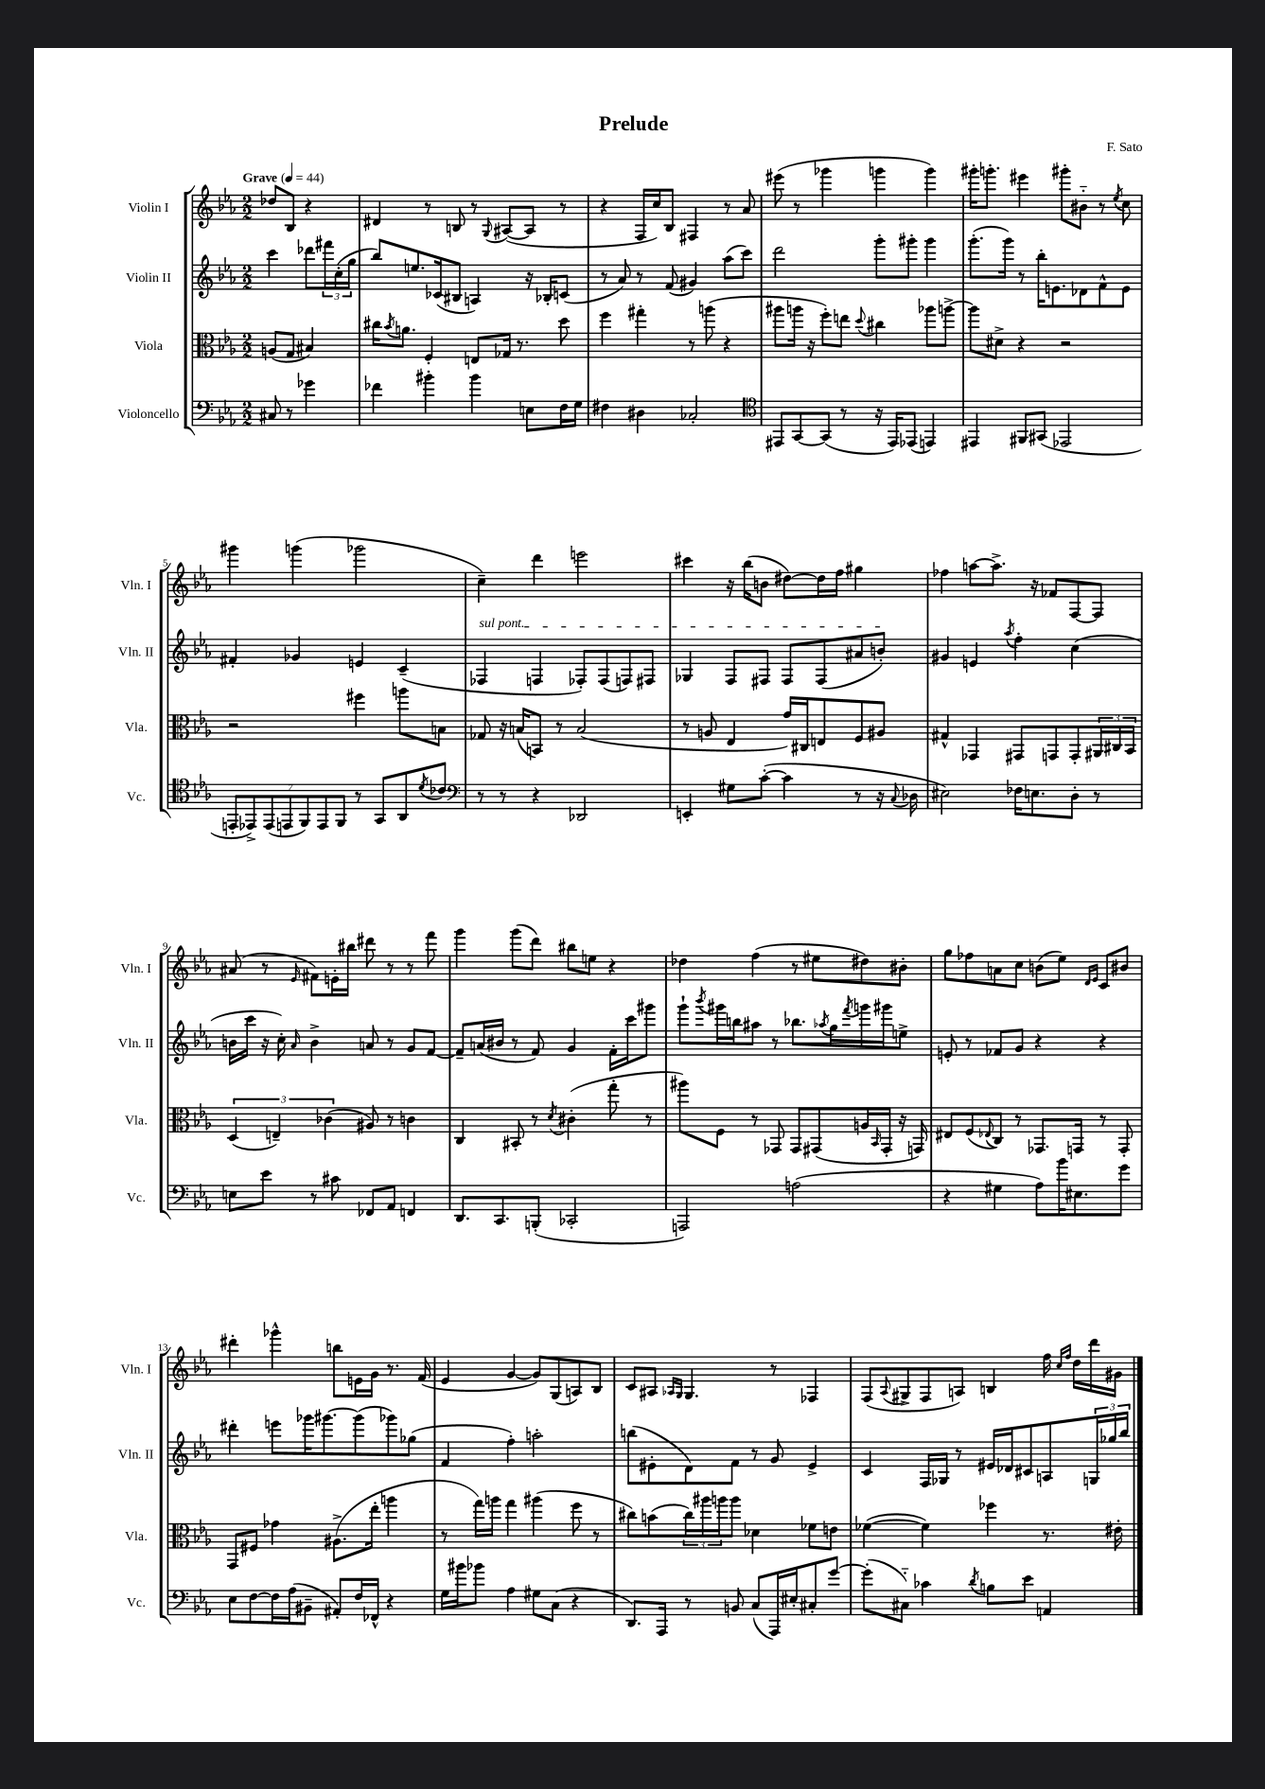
\header { title = "Prelude" composer = "F. Sato" }
<<
\new StaffGroup <<
\new Staff = "s0" \with { instrumentName = "Violin I" shortInstrumentName = "Vln. I" } {
    \clef treble \key ees \major \numericTimeSignature \time 2/2 \partial 2 \tempo "Grave" 4 = 44
    des''8 bes8 r4 |
    dis'4 r8 b8 r8 \appoggiatura { g8 } ais8~( ais8 r8 |
    r4 f16 c''16) bes8 fis4 r8 aes'8 |
    eis'''8( r8 ges'''4 g'''4 g'''4) |
    gis'''16-. g'''8.-. eis'''4 gis'''8-. bis'8-_ r8 \acciaccatura { ees''8 } c''8 |
    gis'''4 g'''4( ges'''2 |
    c''4--) d'''4 e'''2 |
    cis'''4 r16 bes''16( b'8 dis''8~) dis''16 f''16 gis''4 |
    fes''4 a''8~ a''8.-> r16 fes'8 f8~ f8 |
    ais'8( r8 \grace { ees'16 } fis'8) e'16-. bis''16 dis'''8 r8 r8 f'''8 |
    g'''4 g'''8( d'''8) bis''8 e''8 r4 |
    des''4 f''4( r8 eis''8 dis''8) bis'8-. |
    g''8 fes''8 a'8 c''8 b'8( ees''8) \grace { d'16 ees'16 } c'8 bis'8 |
    dis'''4-. ges'''4-^ b''8 e'16 g'16 r8. f'16( |
    ees'4 g'4~ g'8) g8( a8) bes8 |
    c'8 ais8 \grace { aes16 g16 } g4. r8 fes4 |
    f8( \appoggiatura { aes8 } gis8-> f8 a8) b4 f''16 \grace { c''16 f''16 } d''16 d'''16 gis'16 \bar "|." |
}
\new Staff = "s1" \with { instrumentName = "Violin II" shortInstrumentName = "Vln. II" } {
    \clef treble \key ees \major \numericTimeSignature \time 2/2 \partial 2
    c'''4 des'''8 \tuplet 3/2 { fis'''16 c''16-.( g''16 } |
    bes''8) e''8. ces'16( bis8 a4) r16 bes16-. c'8( |
    r8 aes'8) r8 f'8( gis'4) aes''8( c'''8) |
    d'''2 g'''8-. gis'''8-. gis'''4 |
    g'''8.-.( g'''16) r8 bes''16-. e'8. des'8 f'8-^ e'8 |
    fis'4-. ges'4 e'4 c'4--( |
    \once \override TextSpanner.bound-details.left.text = \markup { \italic "sul pont." } fes4\startTextSpan f4 fes8-.) fes8( f8) fis8 |
    ges4 f8 fis8 fis8 fis8( ais'8 b'8-.\stopTextSpan) |
    gis'4 e'4 \acciaccatura { aes''8 } f''4-. c''4( |
    b'16 c'''16 r16 c''16-.) \grace { aes'16 } b'4-> a'8 r8 g'8 f'8~ |
    f'8-- a'16( bis'16 r8 f'8) g'4 f'16-. c'''16 gis'''8 |
    g'''8-! \acciaccatura { bes'''8 } gis'''16 b''16 ais''8 r8 bes''8. \acciaccatura { aes''8 } g''16 \acciaccatura { f'''8 } g'''16 gis'''16 e''8-> |
    e'8-. r8 fes'8 g'8 r4 r4 |
    dis'''4-. e'''8 ges'''16 gis'''8.~ gis'''8( ges'''8) ges''8( |
    f'4 f''4-.) a''2-. |
    b''8( eis'8-. d'8) f'8 r8 g'8 eis'4-> |
    c'4 f16 ges16 r8 eis'16 des'16 cis'8 a8 \tuplet 3/2 { g16 ges''16 bes''16 } \bar "|." |
}
\new Staff = "s2" \with { instrumentName = "Viola" shortInstrumentName = "Vla." } {
    \clef alto \key ees \major \numericTimeSignature \time 2/2 \partial 2
    a8( g8 bis4) |
    cis''16 \acciaccatura { bes'8 } a'8. f4-. e8 ges16 r8. d''8 |
    f''4 gis''4-. r8 a''8( r4 |
    ais''8 a''16 r16 f''8-.) e''8 \appoggiatura { d''8 } cis''4 aes''8 a''8~-> |
    a''8 dis'8-> r4 r2 |
    r2 fis''4 a''8 b8 |
    ges8 r16 b16( b,8) r8 b2( |
    r8 a8 ees4 g'16) cis16 e8 f8 ais8 |
    gis4-^ ges,4 gis,8 g,8 g,8-. \tuplet 3/2 { ais,16 cis16 bes,16 } |
    \tuplet 3/2 { d4( e4--) ces'4( } ais8) r8 c'4 |
    c4 bis,8-. r8 \acciaccatura { d'8 } cis'4-.( g''8-. r8 |
    ais''8) f8 r8 ges,8 ges,8 gis,8( a16 \grace { bes,16 } gis,16-. r16 g,16) |
    eis8 f8( \appoggiatura { ees8 } c8) r8 ges,8. g,16 r8 g,8-. |
    g,8 fis8 ges'4 ais8.->( ees''16-. a''4 |
    r8 g''16) a''16 g''4 ais''4( f''8 r8 |
    cis''8) b'8( \tuplet 3/2 { cis''16) ais''16 a''16 } a''8 des'4 fes'8 e'8 |
    fes'4~( fes'4) fes''4 r8. eis'16-. \bar "|." |
}
\new Staff = "s3" \with { instrumentName = "Violoncello" shortInstrumentName = "Vc." } {
    \clef bass \key ees \major \numericTimeSignature \time 2/2 \partial 2
    cis8 r8 ges'4 |
    fes'4 bis'4-. bis'4 e8 f16 g16 |
    fis4 dis4 ces2-. |
    \clef tenor eis,8 g,8~ g,8( r8 r16 eis,16) ees,8( e,4) |
    eis,4 fis,8 gis,8( ees,2 |
    \tuplet 7/4 { e,8-. ees,8->) ees,8( e,8 f,8) e,8 f,8 } r8 g,8 aes,8 \acciaccatura { d'8 } ces'8 |
    \clef bass r8 r8 r4 des,2 |
    e,4-. gis8 c'8~-.( c'4 r8 r16 \appoggiatura { c8 } des16 |
    eis2) fes16 e8. d8-. r8 |
    e8 ees'8 r8 cis'8 fes,8 aes,8 f,4 |
    d,8. c,8. b,,8-.( ces,2-. |
    a,,2) a2( |
    r4 gis4 aes8) bes'16 eis8. g'8 |
    ees8 f8~ f16 aes16( bis,8-- ais,8-.) f16 fes,16-^ r4 |
    g16 bis'16 bes'8 aes4 gis8 c8( r4 |
    d,8.) aes,,16 r8 b,8 c8( aes,,16) eis16-. cis8-. g'8~ |
    g'8-.( cis8-_) ces'4 \acciaccatura { d'8 } b8 ees'8 a,4 \bar "|." |
}
>>
>>
